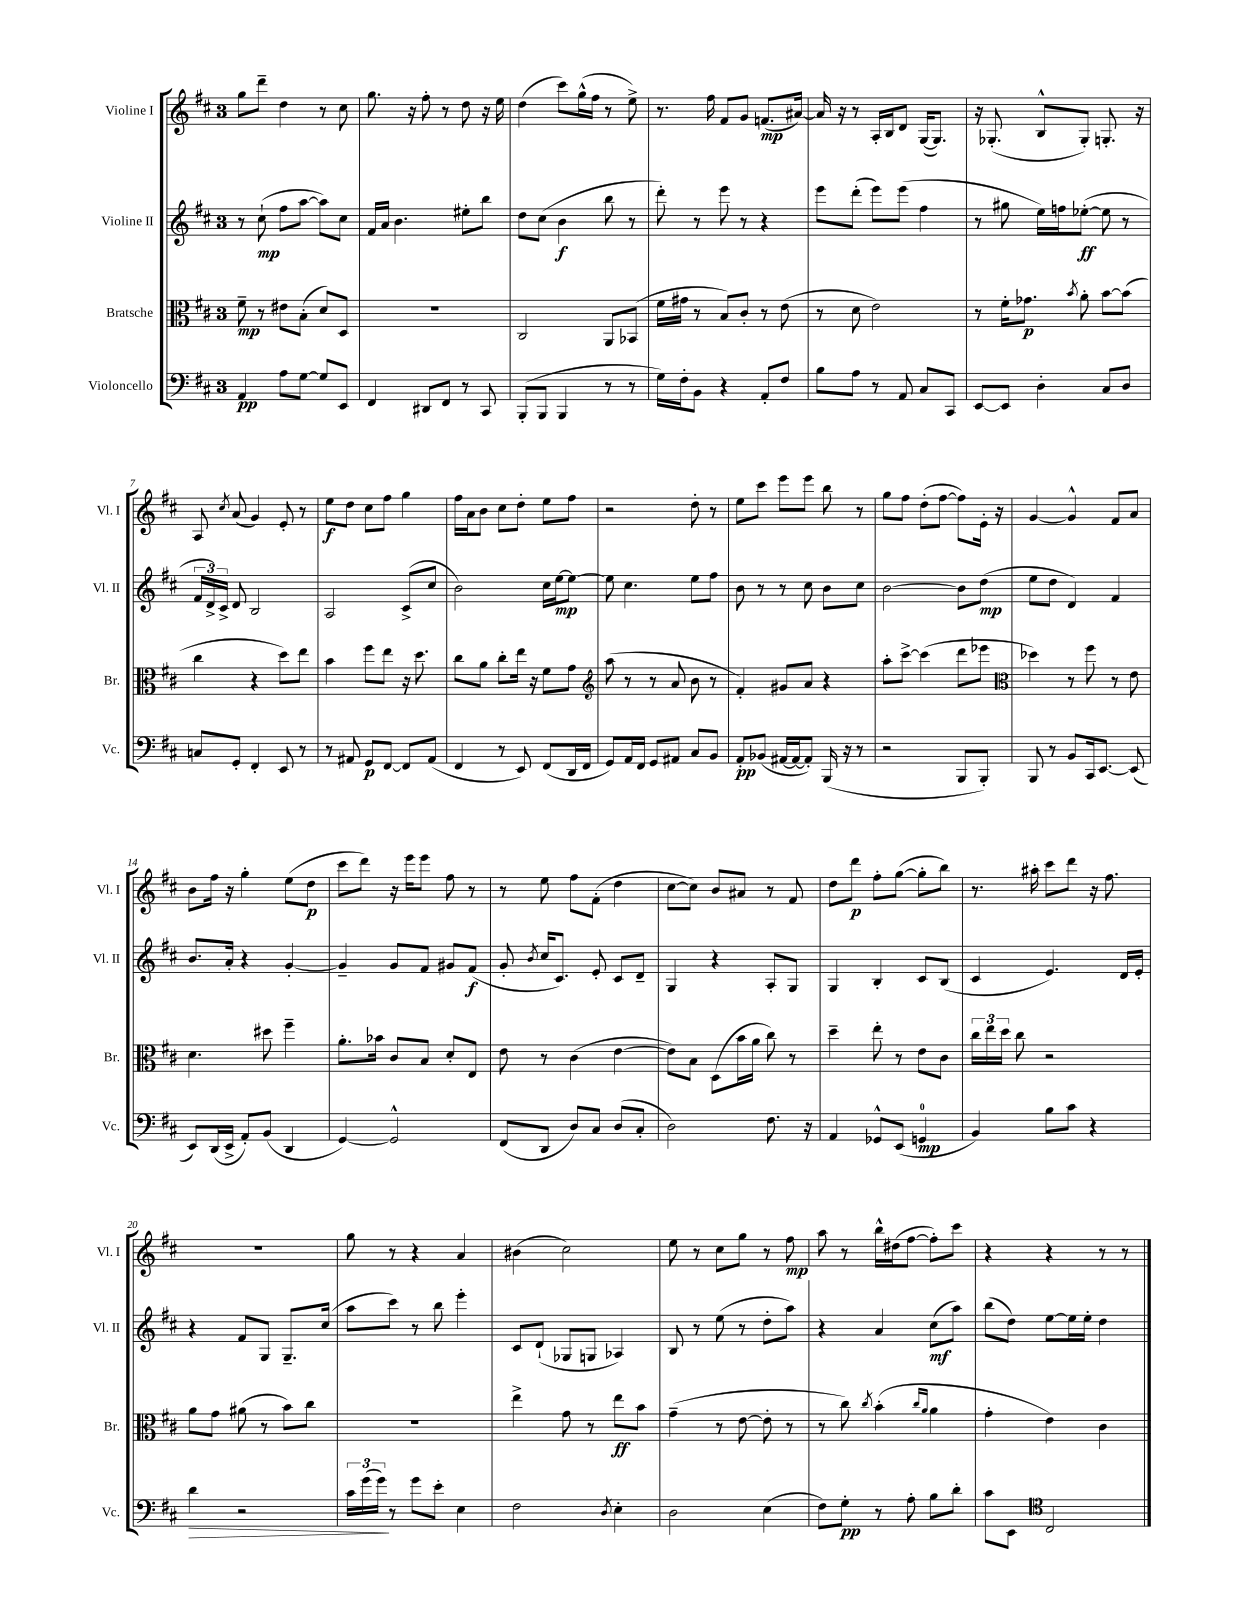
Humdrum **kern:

**kern	**dynam	**kern	**dynam	**kern	**dynam	**kern	**dynam
*part4	*part4	*part3	*part3	*part2	*part2	*part1	*part1
*staff4	*staff4	*staff3	*staff3	*staff2	*staff2	*staff1	*staff1
*I"Violoncello	*	*I"Bratsche	*	*I"Violine II	*	*I"Violine I	*
*I'Vc.	*	*I'Br.	*	*I'Vl. II	*	*I'Vl. I	*
*clefF4	*	*clefC3	*	*clefG2	*	*clefG2	*
*k[f#c#]	*	*k[f#c#]	*	*k[f#c#]	*	*k[f#c#]	*
*M3/4	*	*M3/4	*	*M3/4	*	*M3/4	*
=1	=1	=1	=1	=1	=1	=1	=1
4AA/	pp	8f#~\	mp	8r	.	8gg\L	.
.	.	8r	.	(8cc#`\	mp	8ddd~\J	.
8A\L	.	8e#X\L	.	8ff#\L	.	4dd\	.
[8G\J	.	(8B'\J	.	[8aa\J	.	.	.
8G/L]	.	8d/L)	.	8aa\L])	.	8r	.
8EE/J	.	8D/J	.	8cc#\J	.	8cc#\	.
=2	=2	=2	=2	=2	=2	=2	=2
4FF#/	.	2.r	.	16f#/LL	.	8.gg\	.
.	.	.	.	16a/JJ	.	.	.
.	.	.	.	4.b\	.	.	.
.	.	.	.	.	.	16r	.
8DD#X/L	.	.	.	.	.	8ff#'\	.
8FF#/J	.	.	.	.	.	8r	.
8r	.	.	.	8ee#X'\L	.	8dd\	.
8CC#/	.	.	.	8bb\J	.	16r	.
.	.	.	.	.	.	16ee\	.
=3	=3	=3	=3	=3	=3	=3	=3
(8BBB'/L	.	2C#/	.	8dd\L	.	(4dd\	.
8BBB/J	.	.	.	(8cc#\J	.	.	.
4BBB/	.	.	.	4b\	f	8ccc#\L)	.
.	.	.	.	.	.	(16gg^^\L	.
.	.	.	.	.	.	16ff#\JJ	.
8r	.	8AA/L	.	8bb\	.	8r	.
8r	.	(8BB-X/J	.	8r	.	8ee^\)	.
=4	=4	=4	=4	=4	=4	=4	=4
16G\LL)	.	16f#\LL	.	8ddd'\)	.	8.r	.
16F#'\J	.	16g#X\JJ	.	.	.	.	.
8BB\J	.	8r	.	8r	.	.	.
.	.	.	.	.	.	16ff#\	.
4r	.	8B/L)	.	8eee\	.	8f#/L	.
.	.	8c#'/J	.	8r	.	8g/J	.
8AA'/L	.	8r	.	4r	.	(8.fn/L	mp
8F#/J	.	(8e\	.	.	.	.	.
.	.	.	.	.	.	[16a#X/Jk)	.
=5	=5	=5	=5	=5	=5	=5	=5
8B\L	.	8r	.	8eee\L	.	16a#/]	.
.	.	.	.	.	.	16r	.
8A\J	.	8d\	.	(8ddd'\J	.	8r	.
8r	.	2e\)	.	8eee\L)	.	16A'/LL	.
.	.	.	.	.	.	16B/J	.
8AA/	.	.	.	(8eee\J	.	8d/J	.
8C#/L	.	.	.	4ff#\	.	([16G/KL	.
.	.	.	.	.	.	8.G/J])	.
8CC#/J	.	.	.	.	.	.	.
=6	=6	=6	=6	=6	=6	=6	=6
[8EE/L	.	8r	.	8r	.	16r	.
.	.	.	.	.	.	(8.G-X'/	.
8EE/J]	.	16f#'\KL	.	8gg#X\	.	.	.
.	.	8.g-X\J	p	.	.	.	.
4D'\	.	.	.	16ee\LL)	.	8B^^/L	.
.	.	.	.	16ffn\J	.	.	.
.	.	8qb/	.	.	.	.	.
.	.	8a'\	.	([8ee-X'\J	ff	8G-'/J)	.
8C#/L	.	[8b\L	.	8ee-\]	.	8.Gn'/	.
8D/J	.	(8b\J]	.	8r	.	.	.
.	.	.	.	.	.	16r	.
!!LO:LB:g=z
=7	=7	=7	=7	=7	=7	=7	=7
8Cn/L	.	4cc#\	.	24f#/LL	.	8A/	.
.	.	.	.	24d^/)	.	.	.
.	.	.	.	24c#^/JJ	.	.	.
.	.	.	.	.	.	8qcc#/	.
8GG'/J	.	.	.	8d/	.	(8a/	.
4FF#'/	.	4r	.	2B/	.	4g/)	.
8EE/	.	8dd\L)	.	.	.	8e'/	.
8r	.	8ee\J	.	.	.	8r	.
=8	=8	=8	=8	=8	=8	=8	=8
8r	.	4b\	.	2A/	.	8ee\L	f
8AA#X/	.	.	.	.	.	8dd\J	.
8GG/L	p	8ff#\L	.	.	.	8cc#\L	.
[8FF#/J	.	8ee\J	.	.	.	8ff#\J	.
8FF#/L]	.	16r	.	(8c#^/L	.	4gg\	.
.	.	8.dd\	.	.	.	.	.
(8AA#/J	.	.	.	8cc#/J	.	.	.
=9	=9	=9	=9	=9	=9	=9	=9
4FF#/	.	8cc#\L	.	2b\)	.	16ff#\LL	.
.	.	.	.	.	.	16a\J	.
.	.	8a\J	.	.	.	8b\J	.
8r	.	8cc#'\L	.	.	.	8cc#\L	.
8EE/)	.	16ee\Jk	.	.	.	8dd'\J	.
.	.	16r	.	.	.	.	.
(8FF#/L	.	8f#\L	.	16cc#\LL	.	8ee\L	.
.	.	.	.	[16ee\J	mp	.	.
16DD/L	.	8g\J	.	8ee\J_	.	8ff#\J	.
16FF#/JJ	.	.	.	.	.	.	.
=10	=10	=10	=10	=10	=10	=10	=10
*	*	*clefG2	*	*	*	*	*
8GG/L)	.	(8aa\	.	8ee\]	.	2r	.
16AA/L	.	8r	.	4.cc#\	.	.	.
16FF#/JJ	.	.	.	.	.	.	.
8GG/L	.	8r	.	.	.	.	.
8AA#X/J	.	8a/	.	.	.	.	.
8C#/L	.	8b\	.	8ee\L	.	8dd'\	.
8BB/J	.	8r	.	8ff#\J	.	8r	.
=11	=11	=11	=11	=11	=11	=11	=11
8AA'/L	pp	4f#'/)	.	8b\	.	8ee\L	.
(8BB-X/J	.	.	.	8r	.	8ccc#\J	.
[16AA#X/LL	.	8g#X/L	.	8r	.	8eee\L	.
16AA#/J_	.	.	.	.	.	.	.
8AA#'/J])	.	8a/J	.	8cc#\	.	8eee\J	.
(16BBB/	.	4r	.	8b\L	.	8bb\	.
16r	.	.	.	.	.	.	.
8r	.	.	.	8cc#\J	.	8r	.
=12	=12	=12	=12	=12	=12	=12	=12
2r	.	8aa'\L	.	[2b\	.	8gg\L	.
.	.	[8ccc#^\J	.	.	.	8ff#\J	.
.	.	(4ccc#\]	.	.	.	(8dd'\L	.
.	.	.	.	.	.	[8ff#\J	.
8BBB/L	.	8ddd\L	.	8b\L]	.	8ff#\L])	.
8BBB'/J)	.	8eee-X\J	.	(8dd\J	mp	16e'\Jk	.
.	.	.	.	.	.	16r	.
=13	=13	=13	=13	=13	=13	=13	=13
*	*	*clefC3	*	*	*	*	*
8BBB/	.	4dd-X\)	.	8ee\L	.	[4g/	.
8r	.	.	.	8dd\J	.	.	.
8BB/L	.	8r	.	4d/)	.	4g^^/]	.
16CC#/k	.	8ff#\	.	.	.	.	.
[8.EE/J	.	.	.	.	.	.	.
.	.	8r	.	4f#/	.	8f#/L	.
(8EE/]	.	8e\	.	.	.	8a/J	.
!!LO:LB:g=z
=14	=14	=14	=14	=14	=14	=14	=14
8EE/L)	.	4.d\	.	8.b/L	.	8b\L	.
(16DD/L	.	.	.	.	.	16ff#\Jk	.
16EE^/JJ	.	.	.	16a'/Jk	.	16r	.
8AA'/L)	.	.	.	4r	.	4gg'\	.
(8BB/J	.	8dd#X\	.	.	.	.	.
4DD/	.	4ff#~\	.	[4g'/	.	(8ee\L	.
.	.	.	.	.	.	8dd\J	p
=15	=15	=15	=15	=15	=15	=15	=15
[4GG/)	.	8.a'\L	.	4g~/]	.	8ccc#\L	.
.	.	.	.	.	.	8ddd\J)	.
.	.	16b-X\Jk	.	.	.	.	.
2GG^^/]	.	8c#/L	.	8g/L	.	16r	.
.	.	.	.	.	.	16eee\KL	.
.	.	8B/J	.	8f#/J	.	8eee\J	.
.	.	8d'/L	.	8g#X/L	.	8ff#\	.
.	.	8E/J	.	(8f#/J	f	8r	.
=16	=16	=16	=16	=16	=16	=16	=16
(8FF#/L	.	8e\	.	8g'/	.	8r	.
.	.	.	.	8qb/	.	.	.
8DD/J	.	8r	.	16cc#/KL	.	8ee\	.
.	.	.	.	8.c#/J)	.	.	.
8D/L)	.	(4c#\	.	.	.	8ff#\L	.
8C#/J	.	.	.	8e'/	.	(8f#'\J	.
(8D/L	.	[4e\	.	8c#/L	.	4dd\	.
8C#'/J	.	.	.	8d~/J	.	.	.
=17	=17	=17	=17	=17	=17	=17	=17
2D\)	.	8e\L])	.	4G/	.	[8cc#\L	.
.	.	8B\J	.	.	.	8cc#\J])	.
.	.	(8D\L	.	4r	.	8b/L	.
.	.	16b\L	.	.	.	8a#X/J	.
.	.	16a\JJ	.	.	.	.	.
8.F#\	.	8cc#\)	.	8A'/L	.	8r	.
.	.	8r	.	8G/J	.	8f#/	.
16r	.	.	.	.	.	.	.
=18	=18	=18	=18	=18	=18	=18	=18
4AA/	.	4dd~\	.	4G/	.	8dd\L	.
.	.	.	.	.	.	8ddd\J	p
8GG-X^^/L	.	8ee'\	.	4B'/	.	8ff#'\L	.
(8EE/J	.	8r	.	.	.	([8gg\J	.
4GGn/	mp	8e\L	.	8c#/L	.	8gg'\L]	.
.	.	8c#\J	.	(8B/J	.	8bb\J)	.
=19	=19	=19	=19	=19	=19	=19	=19
4BB/)	.	24cc#\LL	.	4c#/	.	8.r	.
.	.	24ee\	.	.	.	.	.
.	.	24dd\JJ	.	.	.	.	.
.	.	8cc#\	.	.	.	.	.
.	.	.	.	.	.	16aa#X'\	.
8B\L	.	2r	.	4.e/)	.	8ccc#\L	.
8c#\J	.	.	.	.	.	8ddd\J	.
4r	.	.	.	.	.	16r	.
.	.	.	.	.	.	8.ff#\	.
.	.	.	.	16d/LL	.	.	.
.	.	.	.	16e'/JJ	.	.	.
!!LO:LB:g=z
=20	=20	=20	=20	=20	=20	=20	=20
!	!LO:HP:b	!	!	!	!	!	!
4d\	>	8a\L	.	4r	.	2.r	.
.	.	8g\J	.	.	.	.	.
2r	.	(8a#X\	.	8f#/L	.	.	.
.	.	8r	.	8G/J	.	.	.
.	.	8b\L)	.	8.G~/L	.	.	.
.	.	8cc#\J	.	.	.	.	.
.	.	.	.	(16cc#/Jk	.	.	.
=21	=21	=21	=21	=21	=21	=21	=21
24c#\LL	.	2.r	.	8aa\L	.	8gg\	.
(24g\	.	.	.	.	.	.	.
24g\JJ)	.	.	.	.	.	.	.
8r	]	.	.	8ccc#\J)	.	8r	.
8g\L	.	.	.	8r	.	4r	.
8e'\J	.	.	.	8bb\	.	.	.
4E\	.	.	.	4eee'\	.	4a/	.
=22	=22	=22	=22	=22	=22	=22	=22
2F#\	.	4ee^\	.	8c#/L	.	(4b#X\	.
.	.	.	.	(8d`/J	.	.	.
.	.	8g\	.	8G-X/L	.	2cc#\)	.
.	.	8r	.	8Gn/J	.	.	.
8qD/	.	.	.	.	.	.	.
4E'\	.	8ee\L	ff	4A-X/)	.	.	.
.	.	8b\J	.	.	.	.	.
=23	=23	=23	=23	=23	=23	=23	=23
2D\	.	(4g~\	.	8B/	.	8ee\	.
.	.	.	.	8r	.	8r	.
.	.	8r	.	(8ee\	.	8cc#\L	.
.	.	[8e\	.	8r	.	8gg\J	.
(4E\	.	8e'\]	.	8dd'\L	.	8r	.
.	.	8r	.	8aa\J)	.	8ff#\	mp
=24	=24	=24	=24	=24	=24	=24	=24
8F#\L)	.	8r	.	4r	.	8aa\	.
8G'\J	pp	8cc#\)	.	.	.	8r	.
.	.	8qcc#/	.	.	.	.	.
8r	.	(4b'\	.	4a/	.	16bb^^\LL	.
.	.	.	.	.	.	(16dd#X\J	.
8A'\	.	.	.	.	.	[8ff#\J	.
.	.	16qqcc#/LL	.	.	.	.	.
.	.	16qqa/JJ	.	.	.	.	.
8B\L	.	4a\	.	(8cc#\L	mf	8ff#'\L])	.
8d'\J	.	.	.	8aa\J)	.	8ccc#\J	.
=25	=25	=25	=25	=25	=25	=25	=25
8c#\L	.	4g'\	.	(8bb\L	.	4r	.
8EE\J	.	.	.	8dd\J)	.	.	.
*clefC4	*	*	*	*	*	*	*
2C#/	.	4e\)	.	[8ee\L	.	4r	.
.	.	.	.	16ee\L]	.	.	.
.	.	.	.	16ee'\JJ	.	.	.
.	.	4c#\	.	4dd\	.	8r	.
.	.	.	.	.	.	8r	.
==	==	==	==	==	==	==	==
*-	*-	*-	*-	*-	*-	*-	*-
